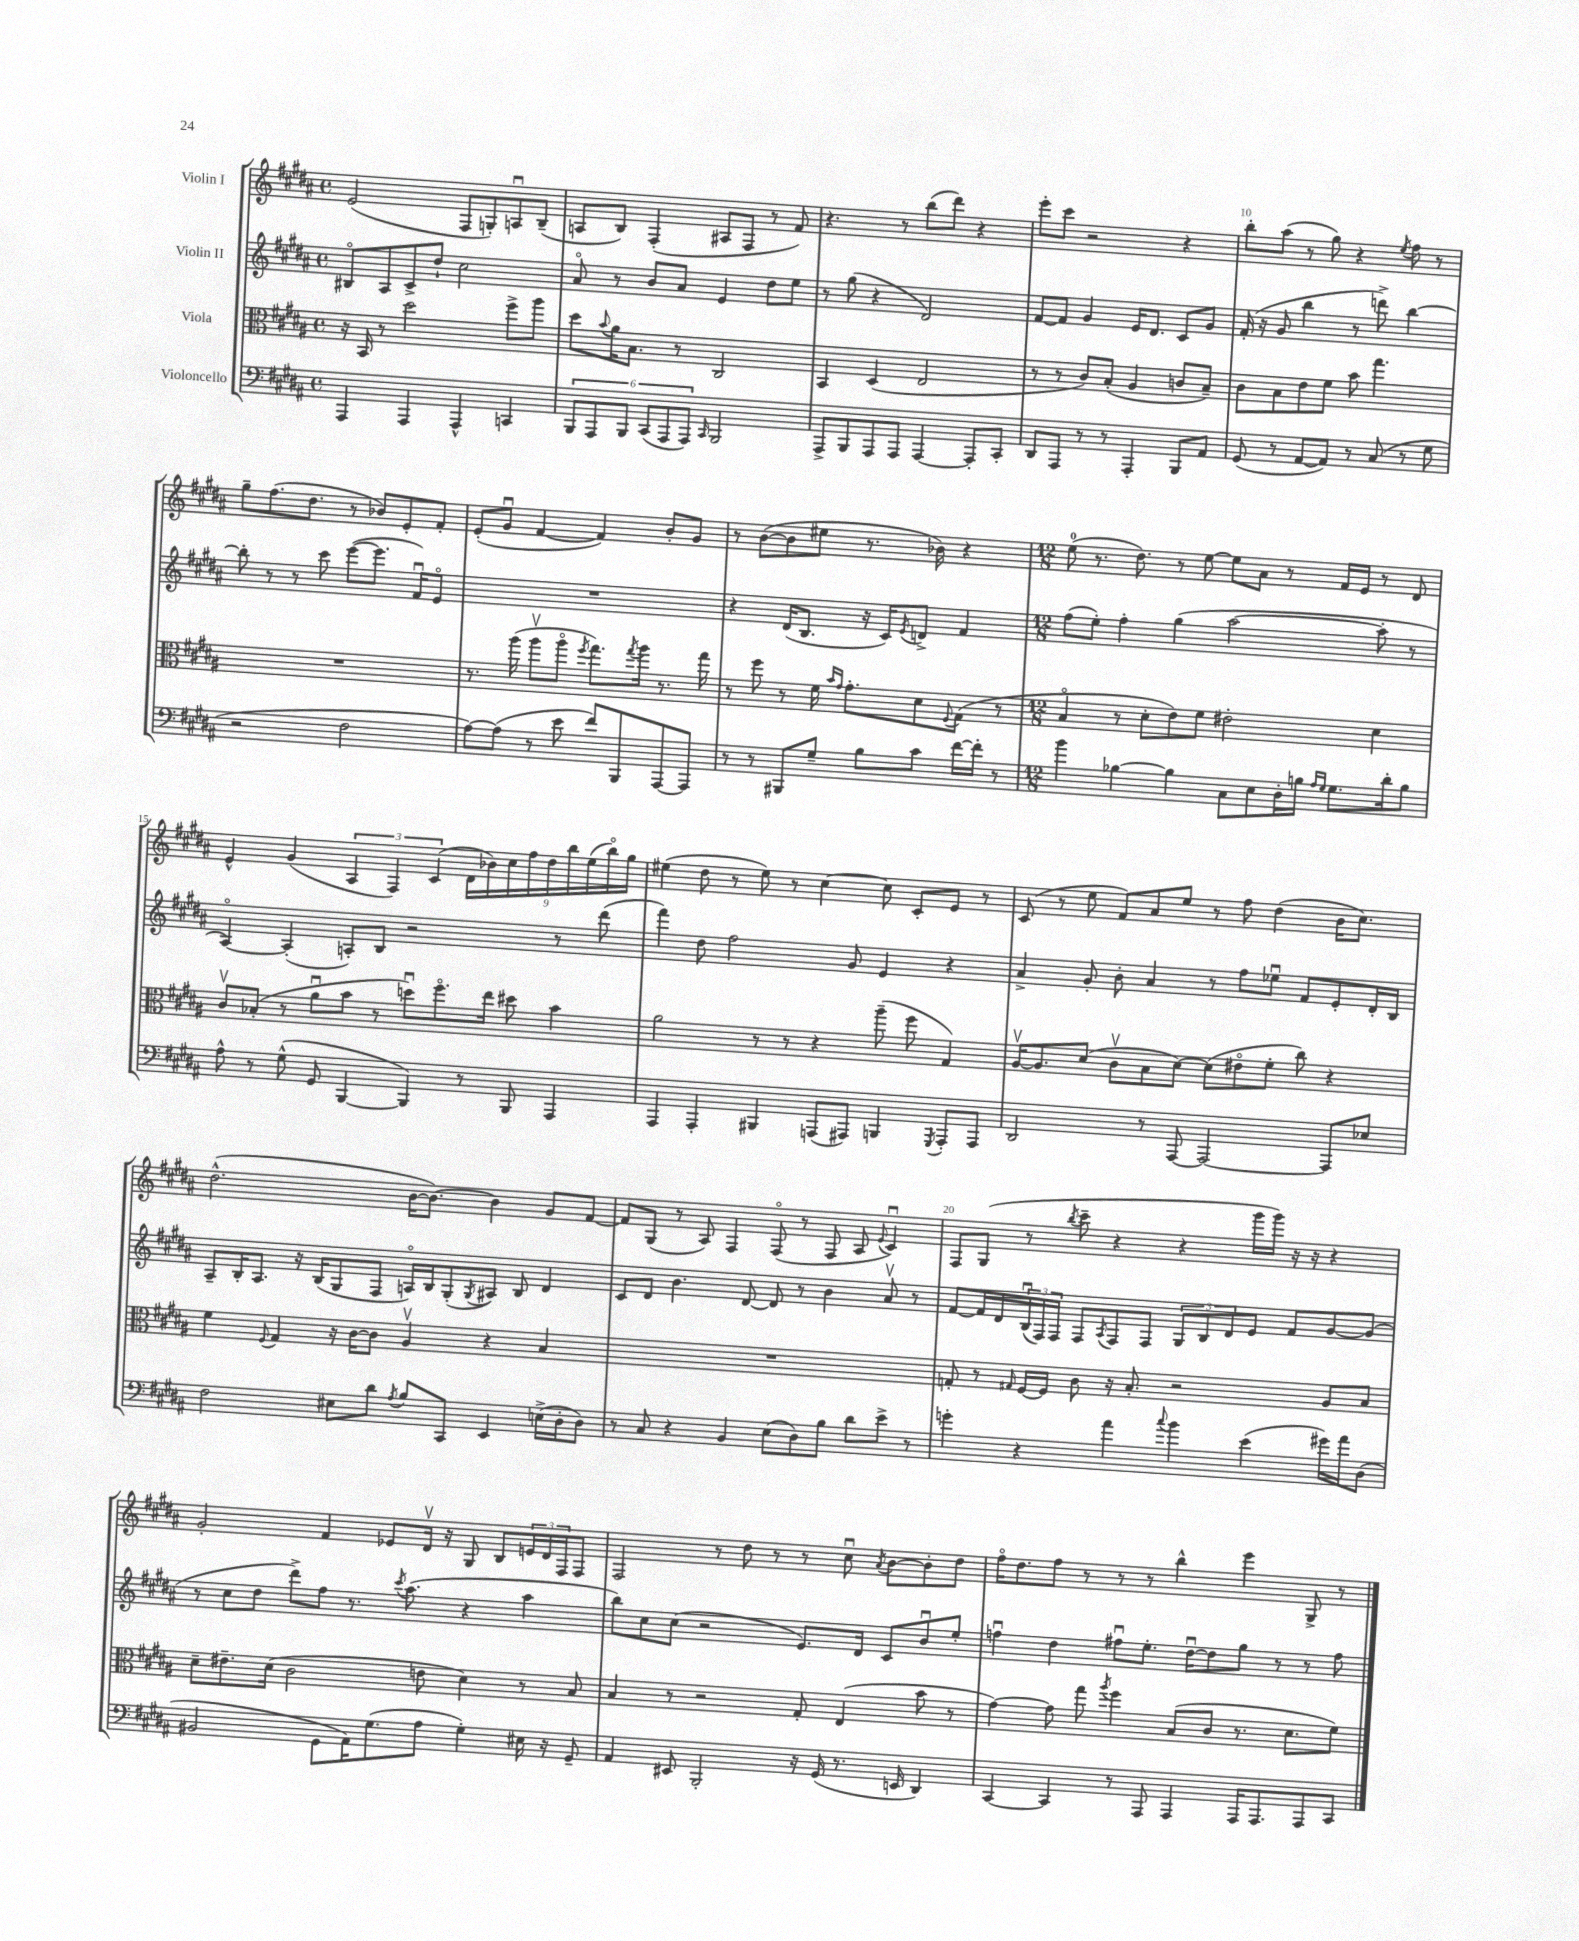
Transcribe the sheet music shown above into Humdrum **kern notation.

**kern	**kern	**kern	**kern
*staff4	*staff3	*staff2	*staff1
*clefF4	*clefC3	*clefG2	*clefG2
*k[f#c#g#d#a#]	*k[f#c#g#d#a#]	*k[f#c#g#d#a#]	*k[f#c#g#d#a#]
*M4/4	*M4/4	*M4/4	*M4/4
*met(c)	*met(c)	*met(c)	*met(c)
4AAA#	16r	8B#o	(2e
.	16BB	.	.
.	8r	8A#	.
4AAA#	2dd#	8c#^	.
.	.	8dd#`	.
4AAA#^^	.	2cc#	8F#
.	.	.	8G')
4CC	8ff#^	.	8Au
.	8aa#	.	(8B~
=	=	=	=
12BBB	8dd#	8a#o	8A
12AAA#	.	.	.
.	8qqb	.	.
.	16a#	8r	8B)
12BBB	.	.	.
.	8.B	.	.
(12CC#	.	8b	(4F#'
12AAA#	.	.	.
.	8r	8a#	.
12AAA#)	.	.	.
16qqCC#	.	.	.
2BBB	2C#	4e	8A#
.	.	.	8F#
.	.	8dd#	8r
.	.	8ee	8f#)
=	=	=	=
8AAA#^	4BB	8r	4.r
8BBB	.	(8gg#	.
8AAA#	(4D#	4r	.
8AAA#	.	.	8r
[4AAA#	2E	2d#)	(8bb
.	.	.	8ddd#)
8AAA#']	.	.	4r
8CC#'	.	.	.
=	=	=	=
8DD#	8r	[8f#	8eee'
8AAA#	8r	8f#]	8ccc#
8r	8c#)	4g#	2r
8r	(8B'	.	.
4AAA#'	4A#	16e	.
.	.	8.d#	.
8BBB	8c	8c#	4r
8AA#	8B~)	8g#	.
=	=	=	=
(8GG#	8c#	(16f#'	8bb'
.	.	16r	.
8r	8B	8g#	(8aa#
[8AA#	8e	4bb	8r
8AA#])	8f#	.	8gg#)
8r	8b	8r	4r
(8C#	4.gg#	8ddd^)	.
.	.	.	8qee
8r	.	[4bb	8ff#
8G#	.	.	8r
=	=	=	=
2r	1r	8bb']	8gg#~
.	.	8r	(8.ff#
.	.	8r	.
.	.	.	8.dd#
.	.	8ccc#	.
2F#	.	([8eee	8r
.	.	8.eee]	8b-)
.	.	.	8e'
.	.	16f#u)	.
.	.	8eo	8f#'
=	=	=	=
[8A#)	8.r	1r	(8e'
(8A#]	.	.	8g#u
.	(16aa#	.	.
8r	8aa#v	.	[4f#
8e	8aa#o	.	.
.	8qff#	.	.
8f#)	8.gg#)	.	4f#])
8BBB	.	.	.
.	8qgg#	.	.
.	16aa#	.	.
[8AAA#	8.r	.	8b'
8AAA#]	.	.	8g#
.	16gg#	.	.
=	=	=	=
8r	8r	4r	8r
8r	8ff#	.	([8b
8BBB#	8r	(16d#	8b]
.	.	8.B	.
8G#~	16f#	.	8ee#
.	16qqb	.	.
.	16qqg#	.	.
.	8.g#'	.	.
8B	.	16r	8.r
.	.	16c#)	.
.	.	8qe	.
8c#	8d#	8d^	.
.	.	.	16b-)
.	8qqF#	.	.
[16f#	(8G#	4f#	4r
16f#']	.	.	.
8r	8r	.	.
=	=	=	=
*M12/8	*M12/8	*M12/8	*M12/8
4b	4Bo	(8ff#	(8ee
.	.	8ee')	8.r
[4B-	8r	4ff#'	.
.	.	.	8.dd#)
.	8d#'	.	.
4B-]	8e)	(4gg#	8r
.	8f#	.	[8ee
8C#	2e#'	[2aa#	8ee]
8E	.	.	8a#
16D#'	.	.	8r
16B	.	.	.
16qqA#	.	.	.
16qqG#	.	.	.
8.G#	.	.	16f#
.	.	.	16e
.	4d#	8aa#']	8r
16d#'	.	.	.
8B	.	8r	8d#
=	=	=	=
8A#^^	8c#v	[4A#o)	4e^^
8r	(8B-'	.	.
(8G#^^	8r	(4A#']	(4g#
8GG#	8a#u	.	.
[4BBB	8b	8A')	6A#
.	8r	8B	.
.	.	.	6F#)
4BBB])	8ddu)	2r	.
.	.	.	(6c#
.	8.ff#o	.	.
8r	.	.	18d#
.	.	.	18b-)
.	16ee	.	.
.	.	.	18cc#
8BBB	8dd#	.	.
.	.	.	18ff#
.	.	.	18dd#
4AAA#	4b	8r	.
.	.	.	18bb
.	.	.	(18ee
.	.	(8ddd#	.
.	.	.	18bbo)
.	.	.	18gg#
=	=	=	=
4AAA#	2a#	4fff#)	(4ee#
4AAA#'	.	8dd#	8dd#
.	.	2ff#	8r
4BBB#	8r	.	8ee#)
.	8r	.	8r
(8AAA	4r	.	[4cc#
8AAA#)	.	8g#	.
4BBB	(8aa#~	4e	8cc#]
.	8ff#	.	8c#'
8qGGG#	.	.	.
8AAA#'	4G#)	4r	8e
8AAA#	.	.	8r
=	=	=	=
2DD#	[16A#v	4a#^	(8c#
.	8.A#]	.	.
.	.	.	8r
.	(8d#	8g#'	8ee
.	8c#v	8b'	8f#)
8r	8B	4a#	8a#
[8AAA#	[8d#)	.	8ee
2AAA#_	(8d#]	8r	8r
.	8e#o	8ff#	8ff#
.	8f#'	8ee-u	(4dd#
.	8cc#)	8f#	.
8AAA#]	4r	8e'	16b
.	.	.	8.cc#)
8E-	.	16d#'	.
.	.	16B	.
=	=	=	=
2F#	4f#	8A#~	(2.dd#^^
.	.	16B'	.
.	.	8.A#	.
.	8qqF#	.	.
.	4G#	.	.
.	.	16r	.
.	.	(16B	.
8E#	16r	8G#	.
.	[16c#	.	.
8d#	8c#]	8F#	.
8qA#	.	.	.
8B	4A#v	16Ao)	[16b
.	.	16B	8.b_)
8CC#	.	(8G#'	.
.	.	8qG#	.
4EE	4r	8A#)	4b]
.	.	8B	.
(16E^	4B	4d#	8g#
16D#'	.	.	.
8D#)	.	.	[8f#
=	=	=	=
8r	1.r	8c#	8f#]
8C#	.	8d#	(8G#
4r	.	4.b	8r
.	.	.	8A#)
4BB	.	.	4F#
.	.	[8d#	.
(8E	.	8d#]	(8F#o
8D#)	.	8r	8r
8B	.	4b	8F#
8d#	.	.	8A#
.	.	.	8qqe
8e^	.	8a#v	4c#u)
8r	.	8r	.
=	=	=	=
4g'	8G'	[8f#	8F#
.	8r	16f#]	(8G#
.	.	16d#	.
.	16qqG#	.	.
4r	[16F#	(24Bu	8r
.	.	24F#)	.
.	16F#]	.	.
.	.	24F#	.
.	.	.	8qbb
.	8c#	8F#	8ccc#~
.	.	8qA#	.
4a#	16r	8F#	4r
.	8.B'	.	.
.	.	8F#	.
8qqcc#	.	.	.
4b	2r	12G#	4r
.	.	12B	.
.	.	12d#	.
(4e	.	8e	16ggg#
.	.	.	16ggg#)
.	.	8f#	16r
.	.	.	16r
16g#)	8A#	[8g#	4r
16a#	.	.	.
(8D#	8B	(8g#]	.
=	=	=	=
2BB#	8d#~	8r	2g#'
.	8.e#~	8cc#	.
.	.	8dd#	.
.	(16d#	.	.
.	2c#	8ddd#^)	.
8GG#	.	8ff#	4f#
16AA#)	.	8.r	.
(8.G#	.	.	.
.	.	.	8e-
.	.	8qccc#	.
.	.	(8.aa#	.
8A#	8e	.	16d#v
.	.	.	16r
4G#')	4d#)	4r	8G#
.	.	.	8B
16E#	8r	4aa#	24e
.	.	.	24d#
16r	.	.	.
.	.	.	24F#
8GG#~	8B	.	8F#
=	=	=	=
4AA#	4B	8bb)	2F#
.	.	8cc#	.
8EE#	8r	(8cc#	.
2BBB'	2r	2r	.
.	.	.	8r
.	.	.	8dd#
.	.	.	8r
16r	8G#'	8.e)	8r
(16GG#	.	.	.
8.r	(4E	.	8cc#u
.	.	16d#	.
.	.	.	8qa#
.	.	8c#	[8b
16EE	.	.	.
4DD#)	8b	8bu	8b']
.	8r	8ee'	8dd#
=	=	=	=
[4CC#	[4g#)	4ffu	16ff#o
.	.	.	8.dd#
4CC#]	8g#]	4dd#	8ff#
.	8gg#	.	8r
.	8qaa#	.	.
8r	4ff#	8ff#u	8r
8AAA#	.	8.ee'	8r
4AAA#	(8B	.	4bb^^
.	.	[16dd#u	.
.	8c#	8dd#]	.
16AAA#	8.r	8gg#	4eee
8.AAA#	.	.	.
.	.	8r	.
.	8.d#	.	.
8AAA#	.	8r	8G#^
8CC#	8f#)	8ff#	8r
==	==	==	==
*-	*-	*-	*-
